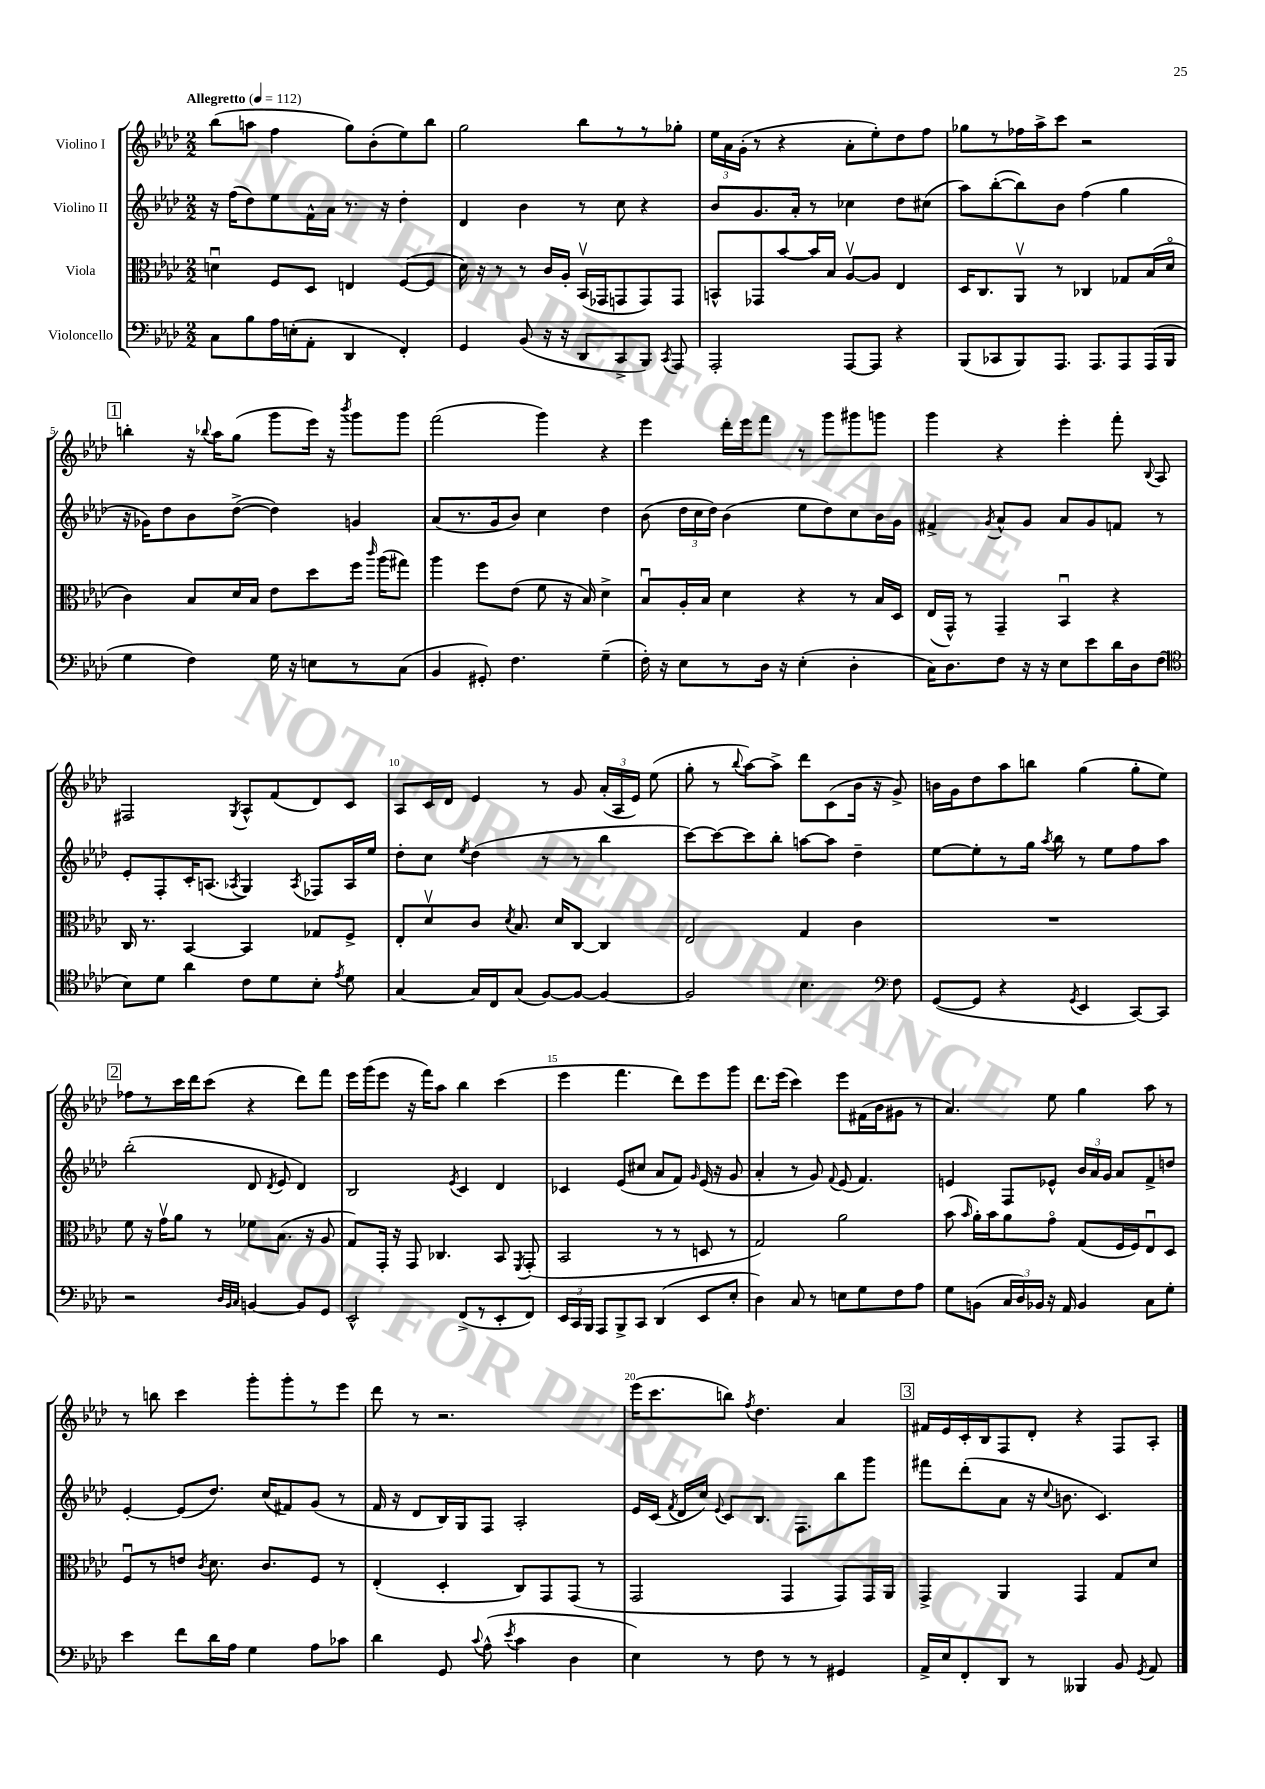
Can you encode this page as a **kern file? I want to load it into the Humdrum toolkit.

**kern	**kern	**kern	**kern
*part4	*part3	*part2	*part1
*staff4	*staff3	*staff2	*staff1
*I"Violoncello	*I"Viola	*I"Violino II	*I"Violino I
*clefF4	*clefC3	*clefG2	*clefG2
*k[b-e-a-d-]	*k[b-e-a-d-]	*k[b-e-a-d-]	*k[b-e-a-d-]
*M2/2	*M2/2	*M2/2	*M2/2
*MM112	*MM112	*MM112	*MM112
=1	=1	=1	=1
!	!	!	!LO:TX:a:B:t=Allegretto
8C\L	4dnu\	16r	(8bb-\L
.	.	(16ff\KL	.
8B-\	.	8dd-\)	8aan\J
16A-\L	8F/L	8ee-\	4ff\
(16En'\J	.	.	.
8AA-'\J	8D-/J	16f^^\L	.
.	.	16a-\JJ	.
4DD-/	4En/	8.r	8gg\L)
.	.	.	(8b-'\
.	.	16r	.
4FF'/)	([8F/L	4dd-'\	8ee-\)
.	8F/J]	.	8bb-\J
=2	=2	=2	=2
4GG/	16d-\)	4d-/	2gg\
.	16r	.	.
.	8r	.	.
(8BB-/	8r	4b-\	.
16r	16c/LL	.	.
16r	16A-'/JJ	.	.
8DD-/L	(16BB-v/LL	8r	8bb-\L
.	16GG-X/J	.	.
8CC^/	8GGn/	8cc\	8r
8BBB-/J)	8GG/)	4r	8r
8qCC/	.	.	.
8AAA-/	8GG/J	.	8gg-X'\J
=3	=3	=3	=3
2AAA-'/	8BBn^^/L	8b-/L	24ee-\LL
.	.	.	24a-\
.	.	.	(24g'\JJ
.	8GG-X/	8.g/	8r
.	[8b-/	.	4r
.	.	16a-'/Jk	.
.	16b-/L]	8r	.
.	16B-/JJ	.	.
[8AAA-/L	[8A-v/L	4cc-X\	8a-'\L
8AAA-/J]	8A-/J]	.	8ee-'\)
4r	4E-/	8dd-\L	8dd-\
.	.	(8cc#X\J	8ff\J
=4	=4	=4	=4
(8BBB-/L	16D-/KL	8aa-\L)	8gg-X\L
.	8.C/	.	.
8CC-X/	.	([8bb-'\	8r
8BBB-/)	8AA-v/J	8bb-\])	16ff-X\L
.	.	.	16aa-^\J
8.AAA-/J	8r	8b-\J	8ccc\J
.	4C-X/	(4ff\	2r
8.AAA-/L	.	.	.
8AAA-/	8G-X/L	4gg\	.
(16AAA-/L	(16B-/L	.	.
16BBB-/JJ	16d-/JJ	.	.
!!LO:LB:g=z
!!LO:REH:place=s1:t=1
=5	=5	=5	=5
4G\	4c\)	16r	4bbn'\
.	.	16g-X\KL)	.
.	.	8dd-\	.
4F\)	8B-/L	8b-\	16r
.	.	.	8qqbb-X/
.	.	.	16aa-\KL
.	16d-/L	([8dd-^\J	(8gg\J
.	16B-/JJ	.	.
16G\	8e-\L	4dd-\])	8ggg\L
16r	.	.	.
8En\L	8dd-\	.	16eee-\Jk)
.	.	.	16r
.	.	.	8qbbb-/
8r	16ff\Jk	4gn/	8ggg\L
.	16qqccc/	.	.
.	(16aa-\KL	.	.
(8C\J	8gg#X\J)	.	8ggg\J
=6	=6	=6	=6
4BB-/	4aa-\	(8a-/L	(2fff\
.	.	8.r	.
8GG#X'/)	8ff\L	.	.
.	.	16g/k	.
4.F\	(8e-\J	8b-/J)	.
.	8f\	4cc\	4ggg\)
.	16r	.	.
.	16B-/)	.	.
(4G~\	4d-^\	4dd-\	4r
=7	=7	=7	=7
16F'\)	8B-u/L	(8b-\	4eee-\
16r	.	.	.
8E-\L	16A-'/L	24dd-\LL	.
.	.	24cc\	.
.	16B-/JJ	.	.
.	.	24dd-\JJ)	.
8r	4d-\	(4b-\	16ddd-'\LL
.	.	.	16eee-\J
16D-\Jk	.	.	8fff\J
16r	.	.	.
(4E-'\	4r	8ee-\L	8r
.	.	8dd-\)	8ggg\L
4D-'\	8r	8cc\	8ggg#X\
.	16B-/LL	16b-\L	8gggn\J
.	16D-/JJ	16g\JJ	.
=8	=8	=8	=8
16C\KL)	(16E-/LL	4f#X^/	4ggg\
8.D-\	16GG^^/JJ)	.	.
.	8r	.	.
.	.	8qg/	.
8F\J	4GG~/	8a-^^/L	4r
16r	.	8g/J	.
16r	.	.	.
8E-\L	4BB-u/	8a-/L	4eee-'\
8e-\	.	8g/	.
16d-\L	4r	8fn/J	8fff'\
16D-\J	.	.	.
.	.	.	8qqB-/
(8F\J	.	8r	8A-/
!!LO:LB:g=z
=9	=9	=9	=9
*clefC4	*	*	*
8B-\L)	16C/	8e-'/L	2F#X/
.	8.r	.	.
8d-\J	.	8F'/	.
4a-\	[4BB-/	16c'/K	.
.	.	(8.An/J	.
.	.	8qA-X/	8qG/
8c\L	4BB-/]	4G/)	8A-^^/L
8d-\	.	.	(8f/
.	.	8qA-/	.
8B-'\J	8G-X/L	8F-X/L	8d-/)
8qe-/	.	.	.
8d-\	8F^/J	16A-/L	8c/J
.	.	16ee-/JJ	.
=10	=10	=10	=10
[4G/	8E-'/L	8dd-'\L	8A-/L
.	8d-v/	8cc\J	16c/L
.	.	.	16d-/JJ
.	.	8qee-/	.
16G/LL]	8c/J	(4dd-\	4e-/
16C/J	.	.	.
.	8qd-/	.	.
(8G/J	8.B-/	.	.
[8F/L)	.	8r	8r
.	16d-/KL	.	.
8F/J_	[8C/J	8r	8g/
4F/_	4C/]	4bb-\	(24a-'/LL
.	.	.	24A-/
.	.	.	24e-/JJ)
.	.	.	(8ee-\
=11	=11	=11	=11
2F/]	2E-/	[8ccc\L)	8gg'\
.	.	8ccc\_	8r
.	.	.	8qqbb-/
.	.	8ccc\]	[8aa-\L)
.	.	8bb-'\J	8aa-^\J]
4.B-\	4G/	[8aan\L	8ddd-\L
.	.	8aa\J]	(8c\
.	4c\	4dd-~\	16b-\Jk
.	.	.	16r
*clefF4	*	*	*
8F\	.	.	8g^/)
=12	=12	=12	=12
([8GG/L	1r	[8ee-\L	16bn\LL
.	.	.	16g\J
8GG/J]	.	8ee-'\]	8dd-\
4r	.	8r	8aa-\
.	.	16gg\Jk	8bbn\J
.	.	8qaa-/	.
.	.	16bb-\	.
8qGG/	.	.	.
4EE-/	.	8r	(4gg\
.	.	8ee-\L	.
[8CC/L)	.	8ff\	8gg'\L
8CC/J]	.	8aa-\J	8ee-\J)
!!LO:LB:g=z
!!LO:REH:place=s1:t=2
=13	=13	=13	=13
2r	8f\	(2bb-'\	8ff-X\L
.	16r	.	8r
.	16gv\KL	.	.
.	8a-\J	.	16ccc\L
.	.	.	16ddd-\J
.	8r	.	(8ccc\J
32qqD-/LLL	.	.	.
32qqBB-/	.	.	.
32qqC/JJJ	.	.	.
[4BBn/	8f-X\L	8d-/	4r
.	.	8qd-/	.
.	(8.B-\J	8e-/	.
8BB/L]	.	4d-/)	8ddd-\L)
.	16r	.	.
8GG/J	8A-/	.	8fff\J
=14	=14	=14	=14
2EE-^^/	8G/L)	2B-/	16eee-\LL
.	.	.	(16ggg\J
.	16GG'/Jk	.	8eee-\J
.	16r	.	.
.	8GG/	.	16r
.	.	.	16fff\KL)
.	4.C-X/	.	8aa-\J
.	.	8qe-/	.
(8FF^/L	.	4c/	4bb-\
8r	.	.	.
8EE-'/	8BB-/	4d-/	(4ccc\
.	8qFF/	.	.
8FF/J)	(8GG'/	.	.
=15	=15	=15	=15
24EE-/LL	2BB-/	4c-X/	4eee-\
24CC/	.	.	.
24BBB-/JJ	.	.	.
8AAA-/L	.	.	.
8BBB-^/	.	(8e-/L	4.fff\
8CC/J	.	8cc#X/J	.
(4DD-/	8r	8a-/L	.
.	8r	8f/J)	8ddd-\L)
.	.	16qqg/	.
8EE-/L	8Dn/	(16e-/	8eee-\
.	.	16r	.
8E-'/J	8r	8g/	8ggg\J
=16	=16	=16	=16
4D-\)	2G/)	4a-'/	8.ddd-\L
.	.	.	(16eee-\Jk
8C/	.	8r	4ccc\)
8r	.	8g/)	.
.	.	8qqf/	.
8En\L	2a-\	(8e-/	8eee-\L
8G\	.	4.f/)	(16f#X\L
.	.	.	16b-\J
8F\	.	.	8g#X\J
8A-\J	.	.	8r
=17	=17	=17	=17
8G\L	(8b-\	4en/	4.a-/)
.	16qqb-/	.	.
(8BBn\J	16a-'\LL)	.	.
.	16b-\J	.	.
24C/LL	8a-\	8F/L	.
24D-/)	.	.	.
24BB-X/JJ	.	.	.
16r	8g\J	8e-X^^/J	8ee-\
16AA-/	.	.	.
4BB-/	(8G/L	24b-/LL	4gg\
.	.	24a-/	.
.	.	24g/JJ	.
.	16F/L	8a-/L	.
.	16F/J)	.	.
8C\L	8E-u/	8f^/	8aa-\
8G'\J	8D-/J	8ddn/J	8r
!!LO:LB:g=z
=18	=18	=18	=18
4e-\	8Fu/L	[4e-'/	8r
.	8r	.	8bbn\
8f\L	8en/J	(8e-/L]	4ccc\
.	8qc/	.	.
16d-\L	8.d-\	8.dd-/J)	.
16A-\JJ	.	.	.
4G\	.	.	8ggg'\L
.	8.c/L	(16cc/KL	.
.	.	8f#X/)	8ggg'\
8A-\L	8F/J	(8g/J	8r
8c-X\J	8r	8r	8eee-\J
=19	=19	=19	=19
4d-\	(4E-'/	16f/	8ddd-\
.	.	16r	.
.	.	8d-/L	8r
8GG/	4D-'/	16B-/L)	2.r
.	.	16G/J	.
8qqc/	.	.	.
(8A-^^\	.	8F/J	.
8qe-/	.	.	.
4c\	8C/L)	2A-'/	.
.	8GG/	.	.
4D-\	(8GG/J	.	.
.	8r	.	.
=20	=20	=20	=20
4E-\)	2GG/	16e-/LL	(16eee-\KL
.	.	(16c/JJ	8.ccc\
.	.	8qf/	.
.	.	16d-/LL	.
.	.	16cc/JJ)	.
.	.	8qqe-/	.
8r	.	8c/L	8bbn\J)
.	.	.	8qff/
8F\	.	8.B-/J	4.dd-\
8r	4GG/	.	.
.	.	8.F\L	.
8r	.	.	.
4GG#X/	8GG/L)	8bb-\	4a-/
.	16GG/L	8ggg\J	.
.	16AA-/JJ	.	.
!!LO:REH:place=s1:t=3
=21	=21	=21	=21
16AA-^/LL	4GG^/	8fff#X\L	16f#X/LL
16E-/J	.	.	16e-/
8FF'/	.	(8ddd-'\	16c'/
.	.	.	16B-/J
8DD-/J	4AA-/	8a-\J	8F/
8r	.	16r	8d-'/J
.	.	8qqcc/	.
.	.	8.bn\	.
4BBB--X/	4GG/	.	4r
.	.	4.c/)	.
8BB-/	8G/L	.	8F/L
8qGG/	.	.	.
8AA-/	8d-/J	.	8A-'/J
==	==	==	==
*-	*-	*-	*-
